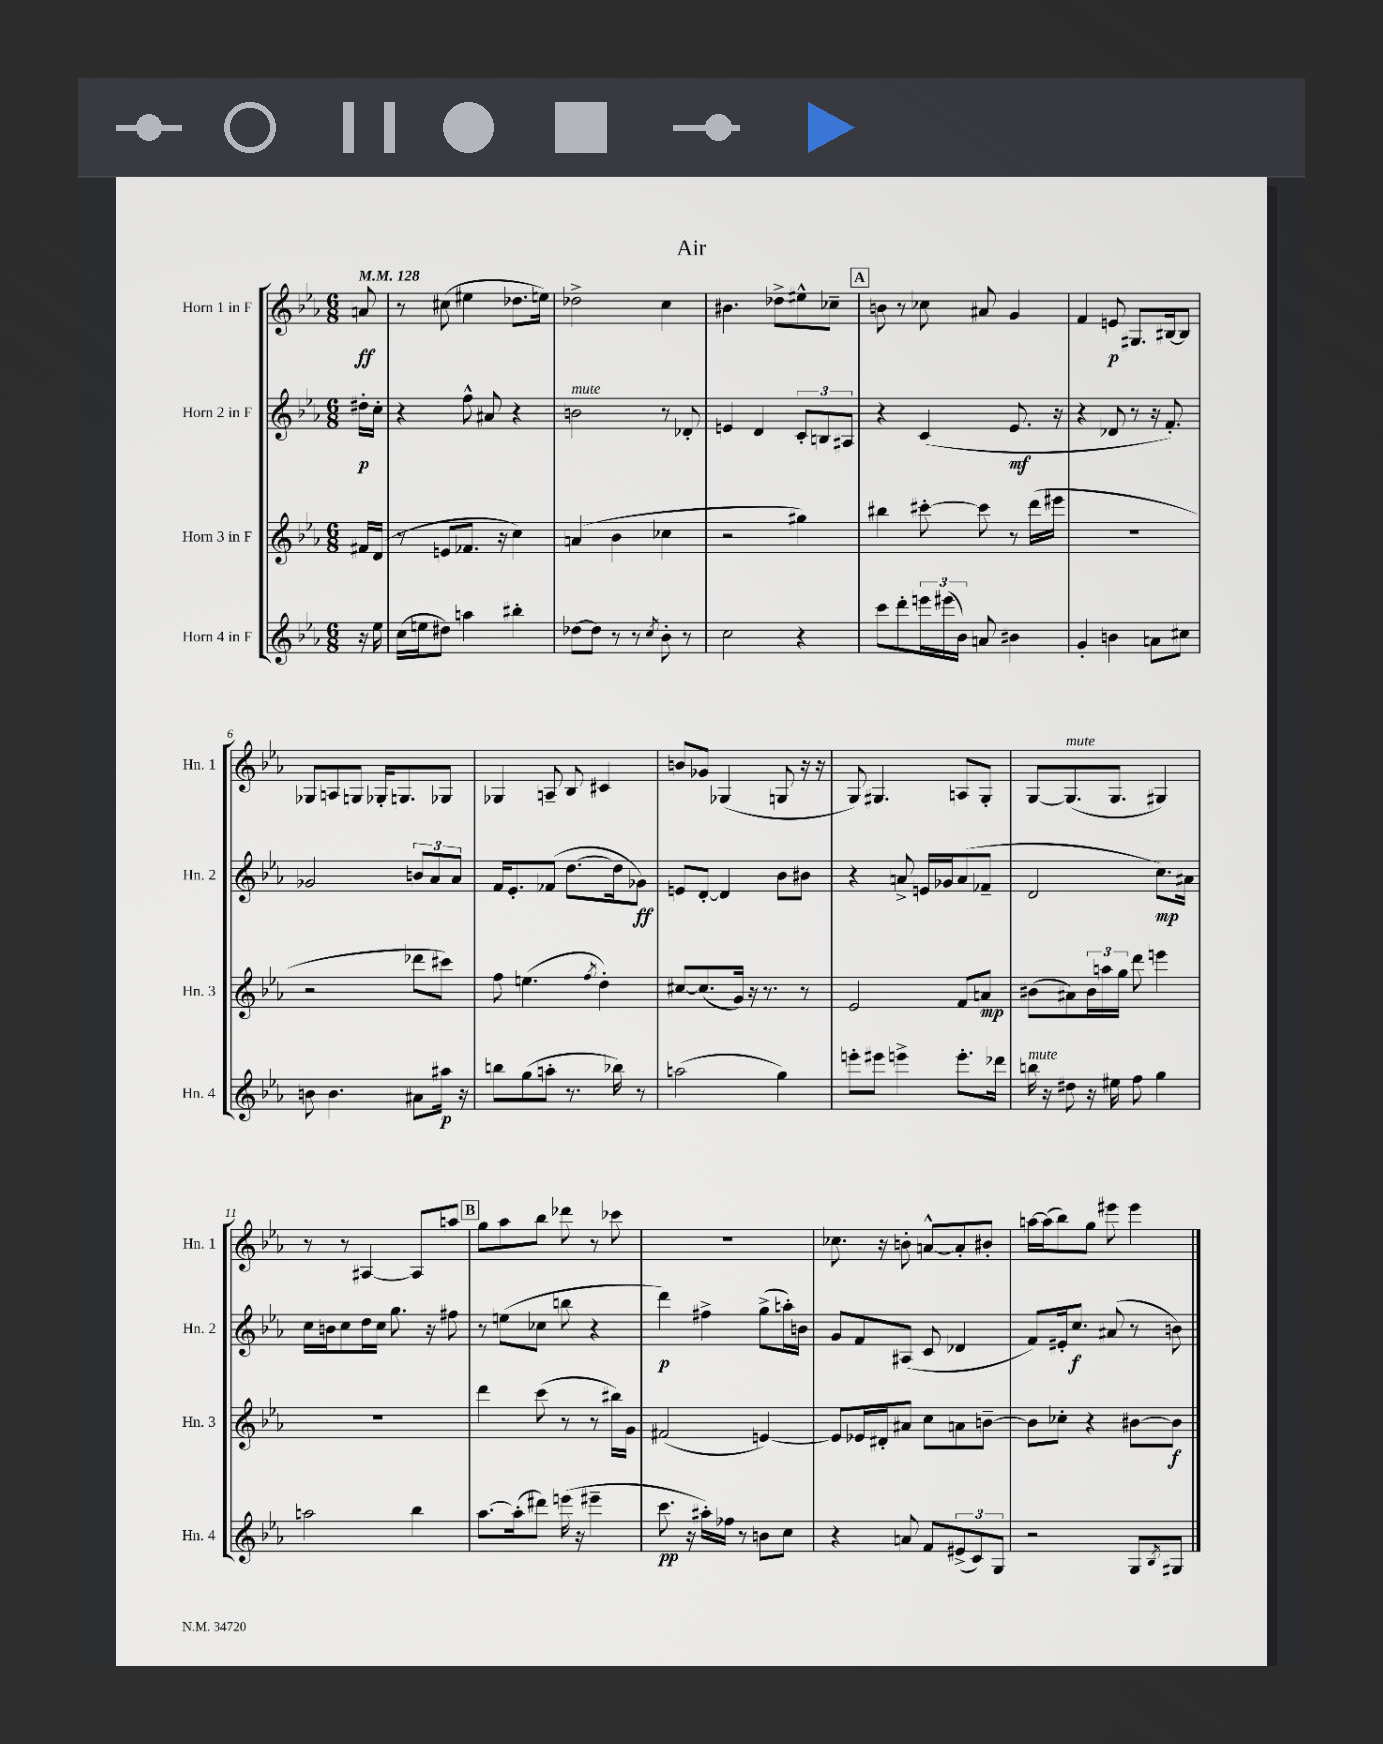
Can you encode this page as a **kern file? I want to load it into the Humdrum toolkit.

**kern	**kern	**kern	**kern
*staff4	*staff3	*staff2	*staff1
*clefG2	*clefG2	*clefG2	*clefG2
*k[b-e-a-]	*k[b-e-a-]	*k[b-e-a-]	*k[b-e-a-]
*M6/8	*M6/8	*M6/8	*M6/8
*MM128	*MM128	*MM128	*MM128
16r	16f#	16dd#'	8a
16ee-	(16d	16cc'	.
=	=	=	=
(16cc	8r	4r	8r
16ee	.	.	.
8dd#)	8e	.	(8cc#
4aa	8.f-	8ff^^	4ee#
.	.	8a#	.
.	16r	.	.
4bb#'	4cc)	4r	8.dd-
.	.	.	16ee)
=	=	=	=
[8dd-	(4a	2b	2dd-^
8dd-]	.	.	.
8r	4b-	.	.
8r	.	.	.
8qcc	.	.	.
8b-'	4cc-	8r	4cc
8r	.	8d-'	.
=	=	=	=
2cc	2r	4e	4.b#
.	.	4d	.
.	.	.	8dd-^
4r	4gg#)	12c'	8ee#^^
.	.	12B	.
.	.	.	8cc-~
.	.	12A#	.
=	=	=	=
8ccc	4bb#	4r	8b
8ddd'	.	.	8r
24eee	[8ccc#'	(4c	8cc-
(24eee#	.	.	.
24b-)	.	.	.
8a	8ccc#]	.	8a#
4b#	8r	8.e-	4g
.	(16ddd	.	.
.	16eee#	16r	.
=	=	=	=
4g'	2.r	4r	4f
4b	.	8d-	8e
.	.	8r	8.G#
8a	.	16r	.
.	.	8.f')	[16B#
8cc#	.	.	8B#]
=	=	=	=
8b	2r	2g-	8G-
4.b	.	.	8A
.	.	.	8G
.	.	.	16G-'
.	.	.	8.G
8a#	8ddd-	12b	.
.	.	12a-	.
16aa#	8ccc#)	.	8G-
.	.	12a-	.
16r	.	.	.
=	=	=	=
8bb	8ff	16f	4G-
.	.	8.e-'	.
(8gg	(4.ee	.	.
8aa'	.	(8f-	8A~
8.r	.	[8.dd	8B-
.	8qff	.	.
.	4dd')	.	4c#
16bb-)	.	16dd]	.
8r	.	8g-)	.
=	=	=	=
(2aa	[8cc#	8e	8b
.	(8.cc#]	[8d'	8g-
.	.	4d]	(4G-
.	16g)	.	.
.	16r	.	.
.	8.r	.	.
4gg)	.	8b-	8G
.	8r	8b#	16r
.	.	.	16r
=	=	=	=
8eee'	2e-	4r	8G)
8eee#	.	.	4.G#
4eee^	.	8a^	.
.	.	16e	.
.	.	16g-	.
8.eee'	8f	(8a	8A
.	8a	8f-~	8G#'
16ddd-	.	.	.
=	=	=	=
16bb	(8b#	2d	[8G
16r	.	.	.
8dd#	8a#)	.	(8.G]
16r	24b#	.	.
.	24aa	.	.
16ee#	.	.	8.G
.	24gg	.	.
8ff	8ddd	.	.
4gg	4eee	8.cc)	4G#)
.	.	16a#	.
=	=	=	=
2aa	2.r	16cc	8r
.	.	16b	.
.	.	8cc	8r
.	.	16dd	[4A#
.	.	16cc	.
.	.	8.gg	.
4bb-	.	.	8A#]
.	.	16r	.
.	.	8ff#	8aa
=	=	=	=
[8.aa-	4ddd	8r	8gg
.	.	(8ee	8aa-
(16aa-']	.	.	.
8ddd#)	(8ccc	8cc-	8bb-
(16eee	8r	8bb	8ddd-
16r	.	.	.
4eee#~	8r	4r	8r
.	16bb#)	.	8ccc-
.	16g	.	.
=	=	=	=
8.ccc	(2f#	4ddd)	2.r
16r	.	.	.
16aa#')	.	4ff#^	.
16ff-	.	.	.
8r	.	.	.
8b	[4e)	(8gg^	.
8cc	.	16aa')	.
.	.	16b	.
=	=	=	=
4r	8e]	8g	8.cc-
.	16e-	8f	.
.	16d#'	.	16r
8a	8a#	(8A#	8b'
8f	8cc	8c	[8a^^
(12e#^	8a	4d-	8a']
12c)	.	.	.
.	[8b~	.	8b#'
12G	.	.	.
=	=	=	=
2r	8b]	8f)	[16aa
.	.	.	(16aa]
.	8cc-'	16e#'	8bb-)
.	.	8.cc	.
.	4r	.	8gg
.	.	(8a#	8eee#
8G	[8b#	8r	4eee#
8qB-	.	.	.
8G#	8b#]	8b)	.
==	==	==	==
*-	*-	*-	*-
